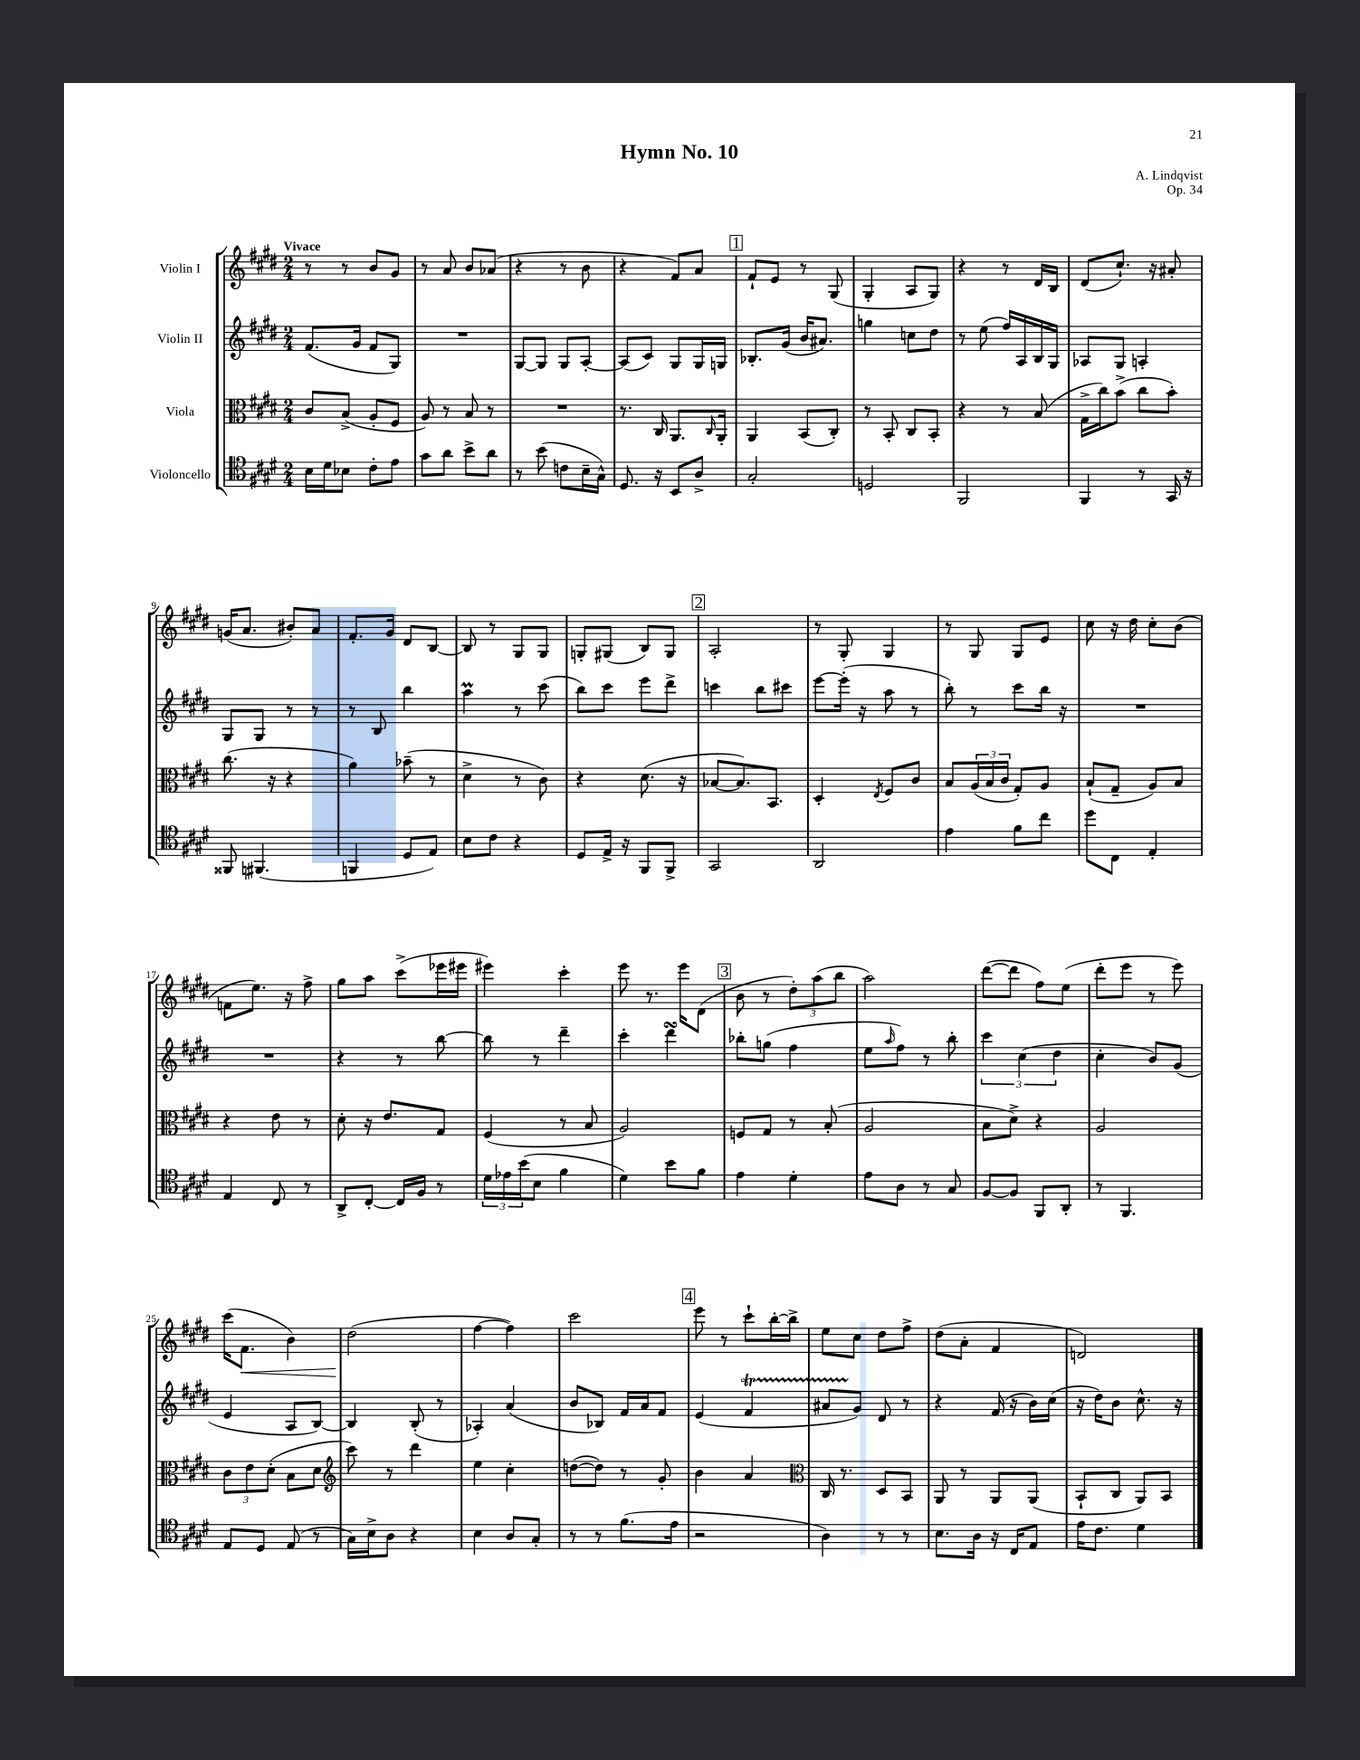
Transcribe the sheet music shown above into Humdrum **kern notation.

**kern	**kern	**kern	**kern	**dynam
*part4	*part3	*part2	*part1	*part1
*staff4	*staff3	*staff2	*staff1	*staff1
*I"Violoncello	*I"Viola	*I"Violin II	*I"Violin I	*
*clefC4	*clefC3	*clefG2	*clefG2	*
*k[f#c#g#d#]	*k[f#c#g#d#]	*k[f#c#g#d#]	*k[f#c#g#d#]	*
*M2/4	*M2/4	*M2/4	*M2/4	*
=1	=1	=1	=1	=1
!	!	!	!LO:TX:a:B:t=Vivace	!
16B\LL	8c#/L	(8.f#/L	8r	.
16d#\J	.	.	.	.
8B-X\J	(8B^/J	.	8r	.
.	.	16g#/Jk	.	.
8c#'\L	8A'/L	8f#/L	8b/L	.
8e\J	8F#/J	8G#/J)	8g#/J	.
=2	=2	=2	=2	=2
8g#\L	8A/)	2r	8r	.
8a\J	8r	.	8a/	.
8b^\L	8B/	.	8b/L	.
8a\J	8r	.	(8a-X/J	.
=3	=3	=3	=3	=3
8r	2r	[8G#/L	4r	.
(8b\	.	8G#/J]	.	.
8cn\L	.	8G#/L	8r	.
16B~\L	.	[8A'/J	8b\	.
16G#^^\JJ)	.	.	.	.
=4	=4	=4	=4	=4
8.D#/	8.r	(8A/L]	4r	.
.	.	8c#/J)	.	.
16r	16C#/	.	.	.
8BB/L	8.AA/L	8G#/L	8f#/L)	.
8A^/J	.	16G#/L	8a/J	.
.	16qqC#/	.	.	.
.	16AA'/Jk	16Gn/JJ	.	.
!!LO:REH:place=s1:t=1
=5	=5	=5	=5	=5
2G#'/	4AA/	8.B-X'/L	8f#`/L	.
.	.	.	8e/J	.
.	.	(16g#/Jk	.	.
.	(8BB/L	16b/KL	8r	.
.	.	8.a#X/J)	.	.
.	8C#'/J)	.	(8G#/	.
=6	=6	=6	=6	=6
2Dn/	8r	4ggn\	4G#'/	.
.	8BB'/	.	.	.
.	8C#/L	8ccn\L	8A/L	.
.	8BB'/J	8dd#\J	8G#/J)	.
=7	=7	=7	=7	=7
2FF#/	4r	8r	4r	.
.	.	(8ee\	.	.
.	8r	16ff#/LL)	8r	.
.	.	16A/	.	.
.	(8B/	16B/	16d#/LL	.
.	.	16G#/JJ	16B/JJ	.
=8	=8	=8	=8	=8
4FF#/	16G#^\LL	8A-X/L	(8d#/L	.
.	16cc#\J)	.	.	.
.	(8b^\J	8G#/J	8.cc#`/J)	.
8r	8cc#\L	4An'/	.	.
.	.	.	16r	.
16GG#/	8b'\J)	.	8a#X'/	.
16r	.	.	.	.
!!LO:LB:g=z
=9	=9	=9	=9	=9
8FF##X/	(8.cc#\	8G#/L	(16gn/KL	.
.	.	.	8.a/J	.
(4.FF#X/	.	8G#/J	.	.
.	16r	.	.	.
.	4r	8r	8b#X'/L)	.
.	.	8r	8a/J	.
=10	=10	=10	=10	=10
4FFn/	4a\)	8r	8.f#'/L	.
.	.	8B/	.	.
.	.	.	16g#/Jk	.
8D#/L	(8b-X~\	4bb\	8d#/L	.
8E/J)	8r	.	[8B/J	.
=11	=11	=11	=11	=11
8B\L	4d#^\	4aaM\	8B/]	.
8c#\J	.	.	8r	.
4r	8r	8r	8G#/L	.
.	8c#\)	(8ccc#\	8G#/J	.
=12	=12	=12	=12	=12
8D#/L	4r	8bb\L)	8Gn'/L	.
16E^/Jk	.	8ccc#\J	(8G#X/J	.
16r	.	.	.	.
8FF#/L	(8.d#\	8eee\L	8B/L)	.
8FF#^/J	.	8ddd#^\J	8G#/J	.
.	16r	.	.	.
!!LO:REH:place=s1:t=2
=13	=13	=13	=13	=13
2GG#/	[8B-X/L	4cccn\	2A'/	.
.	8.B-/])	.	.	.
.	.	8bb\L	.	.
.	8.BB/J	.	.	.
.	.	8ccc#X\J	.	.
=14	=14	=14	=14	=14
2AA/	4D#'/	[8eee\L	8r	.
.	.	(16eee'\Jk]	8G#'/	.
.	.	16r	.	.
.	8qE/	.	.	.
.	8F#/L	8aa\	4G#/	.
.	8c#/J	8r	.	.
=15	=15	=15	=15	=15
4e\	8B/L	8bb'\)	8r	.
.	(24A/L	8r	8G#/	.
.	24B/	.	.	.
.	24c#/JJ	.	.	.
8f#\L	8G#'/L)	8ccc#\L	8G#/L	.
8cc#\J	8A/J	16bb\Jk	8e/J	.
.	.	16r	.	.
=16	=16	=16	=16	=16
8dd#\L	(8B`/L	2r	8cc#\	.
8C#\J	8G#~/J	.	16r	.
.	.	.	16dd#\	.
4E'/	8A/L)	.	8cc#'\L	.
.	8B/J	.	(8b\J	.
!!LO:LB:g=z
=17	=17	=17	=17	=17
4E/	4r	2r	8fn\L	.
.	.	.	8.ee\J)	.
8C#/	8e\	.	.	.
.	.	.	16r	.
8r	8r	.	8ff#^\	.
=18	=18	=18	=18	=18
8AA^/L	8d#'\	4r	8gg#\L	.
[8C#'/J	16r	.	8aa\J	.
.	8.e/L	.	.	.
16C#/LL]	.	8r	(8ccc#^\L	.
16F#/JJ	.	.	.	.
8r	8G#/J	[8bb\	16eee-X\L	.
.	.	.	16eee#X\JJ	.
=19	=19	=19	=19	=19
24d#\LL	(4F#/	8bb\]	4eee#X\)	.
24e-X\	.	.	.	.
(24b\J	.	.	.	.
8B\J	.	8r	.	.
4f#\	8r	4ddd#~\	4ccc#'\	.
.	8B/	.	.	.
=20	=20	=20	=20	=20
4d#\)	2A/)	4ccc#'\	8eee\	.
.	.	.	8.r	.
8b\L	.	4ddd#sSsS\	.	.
.	.	.	16eee\KL	.
8f#\J	.	.	(8d#\J	.
!!LO:REH:place=s1:t=3
=21	=21	=21	=21	=21
4e\	8Fn/L	8bb-X'\L	8b\	.
.	8G#/J	(8ggn\J	8r	.
4d#'\	8r	4ff#\	12dd#'\L)	.
.	.	.	(12aa\	.
.	(8B'/	.	.	.
.	.	.	12bb\J	.
=22	=22	=22	=22	=22
8e\L	2A/	8ee\L	2aa\)	.
.	.	16qqaa/	.	.
8A\J	.	8ff#\J)	.	.
8r	.	8r	.	.
8G#/	.	8bb'\	.	.
=23	=23	=23	=23	=23
[8F#/L	8B\L	6ccc#\	([8ddd#\L	.
8F#/J]	8d#^\J)	.	8ddd#\J]	.
.	.	(6cc#\	.	.
8FF#/L	4r	.	8ff#\L)	.
.	.	6dd#\	.	.
8AA'/J	.	.	(8ee\J	.
=24	=24	=24	=24	=24
8r	2A/	4cc#'\	8ddd#'\L	.
4.FF#/	.	.	8eee\J	.
.	.	8b/L)	8r	.
.	.	(8g#/J	8eee\)	.
!!LO:LB:g=z
=25	=25	=25	=25	=25
8E/L	12c#\L	4e/	(16ccc#\KL	.
!	!	!	!	!LO:HP:b
.	.	.	8.f#\J	<
.	12e\	.	.	.
8D#/J	.	.	.	.
.	(12d#'\J	.	.	.
(8E/	8B\L	8A/L	4b\)	.
8r	8d#\J	[8B/J)	.	.
=26	=26	=26	=26	=26
*	*clefG2	*	*	*
16G#\LL)	8ccc#\)	4B/]	(2dd#\	.
16B^\J	.	.	.	.
8A\J	8r	.	.	.
4r	4ddd#\	(8B'/	.	.
.	.	8r	.	.
.	.	.	.	[
=27	=27	=27	=27	=27
4B\	4ee\	4A-X'/)	[4ff#\	.
8A/L	4cc#'\	(4a/	4ff#\])	.
8G#'/J	.	.	.	.
=28	=28	=28	=28	=28
8r	([8ddn\L	8b/L	2ccc#\	.
8r	8dd\J])	8B-X/J)	.	.
(8.f#\L	8r	16f#/LL	.	.
.	.	16a/J	.	.
.	8g#'/	8f#/J	.	.
16e\Jk	.	.	.	.
!!LO:REH:place=s1:t=4
=29	=29	=29	=29	=29
2r	4b\	(4e/	8eee\	.
.	.	.	8r	.
.	4a/	4f#T/	8ccc#`\L	.
.	.	.	[16bb'\L	.
.	.	.	16bb^\JJ]	.
=30	=30	=30	=30	=30
*	*clefC3	*	*	*
4A\)	16C#/	8a#XTTT/L	8ee\L	.
.	8.r	.	.	.
.	.	8g#/J)	8cc#\J	.
8r	8D#/L	8d#/	8dd#\L	.
8r	8BB/J	8r	8ff#^\J	.
=31	=31	=31	=31	=31
8.B\L	8AA/	4r	(8dd#\L	.
.	8r	.	8a'\J	.
16A\Jk	.	.	.	.
16r	8AA/L	(16f#/	4f#/	.
16C#/KL	.	16r	.	.
8E/J	(8AA/J	16b\LL)	.	.
.	.	(16cc#\JJ	.	.
=32	=32	=32	=32	=32
16e\KL	8BB`/L	16r	2dn/)	.
8.c#\J	.	16dd#\KL)	.	.
.	8C#/J	8b\J	.	.
4d#\	8AA/L)	8.cc#^^\	.	.
.	8BB/J	.	.	.
.	.	16r	.	.
==	==	==	==	==
*-	*-	*-	*-	*-
